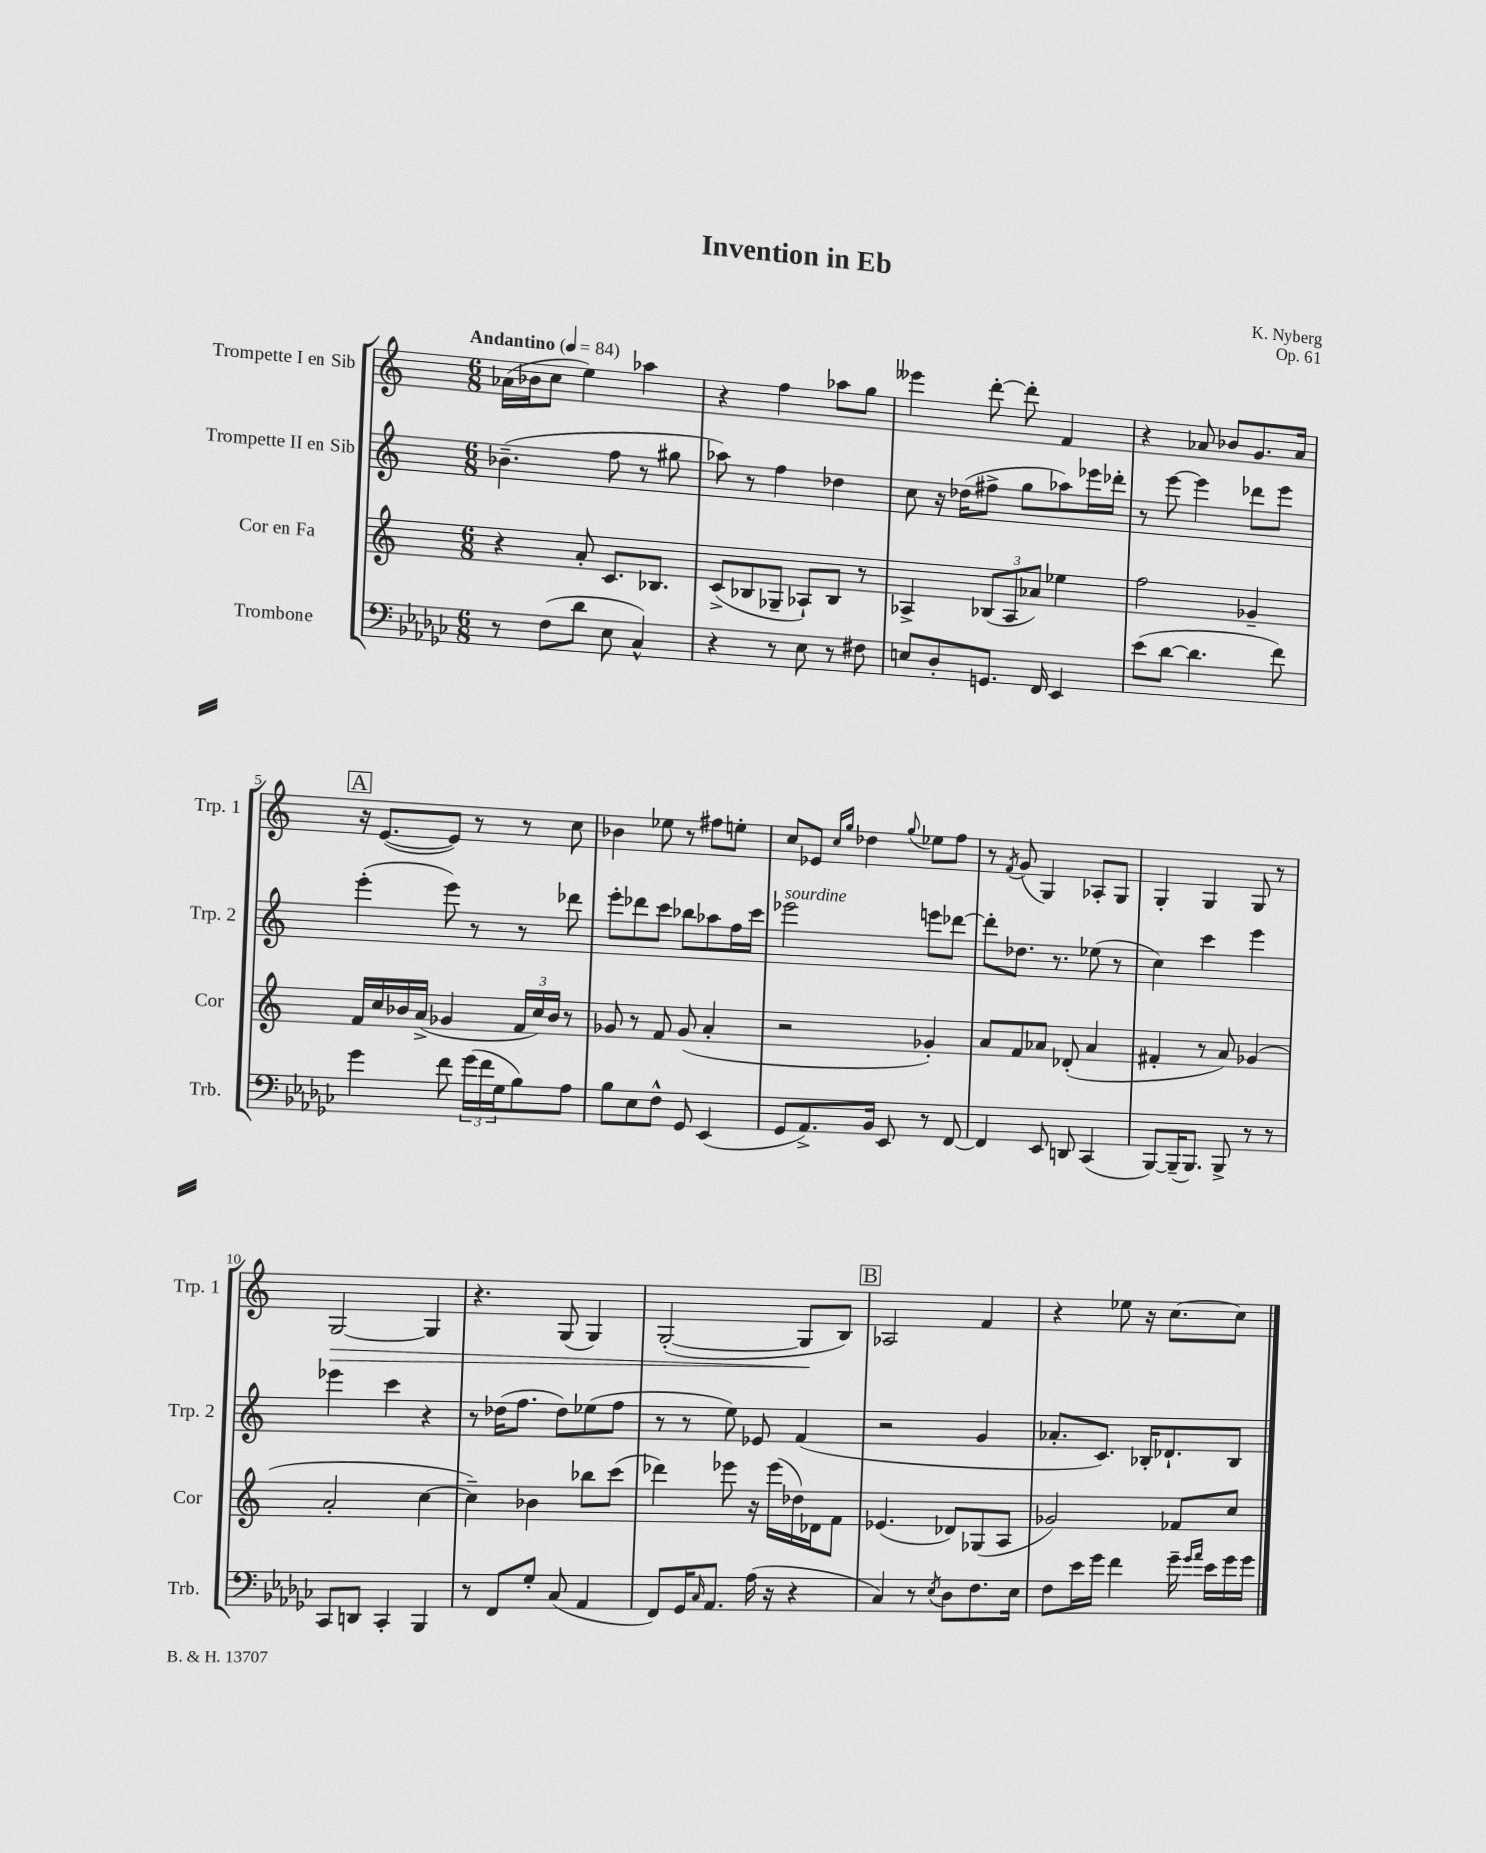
\header { title = "Invention in Eb" composer = "K. Nyberg" opus = "Op. 61" }
<<
\new StaffGroup <<
\new Staff = "s0" \with { instrumentName = "Trompette I en Sib" shortInstrumentName = "Trp. 1" } {
    \clef treble \key c \major \numericTimeSignature \time 6/8 \tempo "Andantino" 4 = 84
    aes'16( bes'16 c''8 e''4) aes''4 |
    r4 f''4 aes''8 g''8 |
    eeses'''4 d'''8~-. d'''8-. f'4 |
    r4 aes'8 bes'8 g'8. aes'16 |
    \mark \markup { \box "A" } r16 e'8.~( e'8) r8 r8 c''8 |
    bes'4 ees''8 r8 fis''8 e''8-. |
    c''8 ees'8 \grace { c''16 g''16 } des''4 \appoggiatura { g''8 } ees''8 f''8 |
    r8 \acciaccatura { f'8 } g'8( g4) aes8-. g8 |
    g4-. g4 g8 r8 |
    g2~\> g4 |
    r4. g8( g4) |
    g2~-.( g8\! b8) |
    \mark \markup { \box "B" } aes2 f'4 |
    r4 ees''8 r16 c''8.~ c''8 \bar "|." |
}
\new Staff = "s1" \with { instrumentName = "Trompette II en Sib" shortInstrumentName = "Trp. 2" } {
    \clef treble \key c \major \numericTimeSignature \time 6/8
    bes'4.--( f''8 r8 gis''8 |
    aes''8) r8 f''4 des''4 |
    c''8 r16 des''16( fis''8-> g''8 aes''8) ees'''16 des'''16-. |
    r8 e'''8~ e'''4 des'''8 e'''8 |
    \mark \markup { \box "A" } e'''4-.( e'''8) r8 r8 des'''8 |
    e'''8-. des'''8 c'''8 bes''8 aes''8 f''16 c'''16 |
    ees'''2^\markup { \italic "sourdine" } e'''8 des'''8~ |
    des'''8-. des''8. r8. ees''8( r8 |
    c''4) c'''4 e'''4 |
    ees'''4 c'''4 r4 |
    r8 des''16( f''8. des''8) ees''8( f''8 |
    r8 r8 e''8) ees'8 f'4( |
    \mark \markup { \box "B" } r2 g'4 |
    aes'8.-. c'8.) bes16-. des'8.-! bes8 \bar "|." |
}
\new Staff = "s2" \with { instrumentName = "Cor en Fa" shortInstrumentName = "Cor" } {
    \clef treble \key c \major \numericTimeSignature \time 6/8
    r4 a'8-. c'8. bes8. |
    c'8->( bes8 ges8-- aes8-!) bes8 r8 |
    aes4-> \tuplet 3/2 { bes8( aes8 aes'8) } ees''4 |
    f''2 ges'4-- |
    \mark \markup { \box "A" } f'16 c''16 bes'16 a'16->( ges'4 \tuplet 3/2 { f'16 c''16) bes'16 } r8 |
    ges'8 r8 f'8 ges'8( a'4-. |
    r2 ges'4-.) |
    a'8 f'8 aes'8 des'8-.( aes'4 |
    fis'4-. r8 a'8) ges'4( |
    a'2-. c''4~ |
    c''4--) bes'4 bes''8 c'''8( |
    des'''4) ees'''8 r16 ees'''16( des''16) des'16 f'8 |
    \mark \markup { \box "B" } ees'4.( des'8) ges8( a8 |
    ges'2) fes'8 c''8 \bar "|." |
}
\new Staff = "s3" \with { instrumentName = "Trombone" shortInstrumentName = "Trb." } {
    \clef bass \key ges \major \numericTimeSignature \time 6/8
    r8 f8( des'8 ees8 ces4-^) |
    r4 r8 ees8 r8 fis8 |
    e8 des8-. g,8. f,16 ees,4 |
    ees'8( des'8~ des'4. f'8) |
    \mark \markup { \box "A" } ges'4 f'8 \tuplet 3/2 { ges'16( f'16 ges16 } bes8) aes8 |
    bes8 ees8 f8-^ ges,8 ees,4( |
    ges,8 aes,8.->) bes,16 ees,8 r8 f,8~ |
    f,4 ees,8 d,8 ces,4( |
    bes,,8~) bes,,16--( bes,,8.) bes,,8-> r8 r8 |
    ces,8 d,8 ces,4-. bes,,4 |
    r8 f,8 ges8-. ces8( aes,4 |
    f,8) ges,16 \grace { ces16 } aes,8. aes16( r16 r4 |
    \mark \markup { \box "B" } ces4) r8 \acciaccatura { ees8 } des8 f8. ees16 |
    f8 ees'16 ges'16 f'4 ges'16-- \grace { ges'16 aes'16 } ees'16 ges'16 ges'16 \bar "|." |
}
>>
>>
